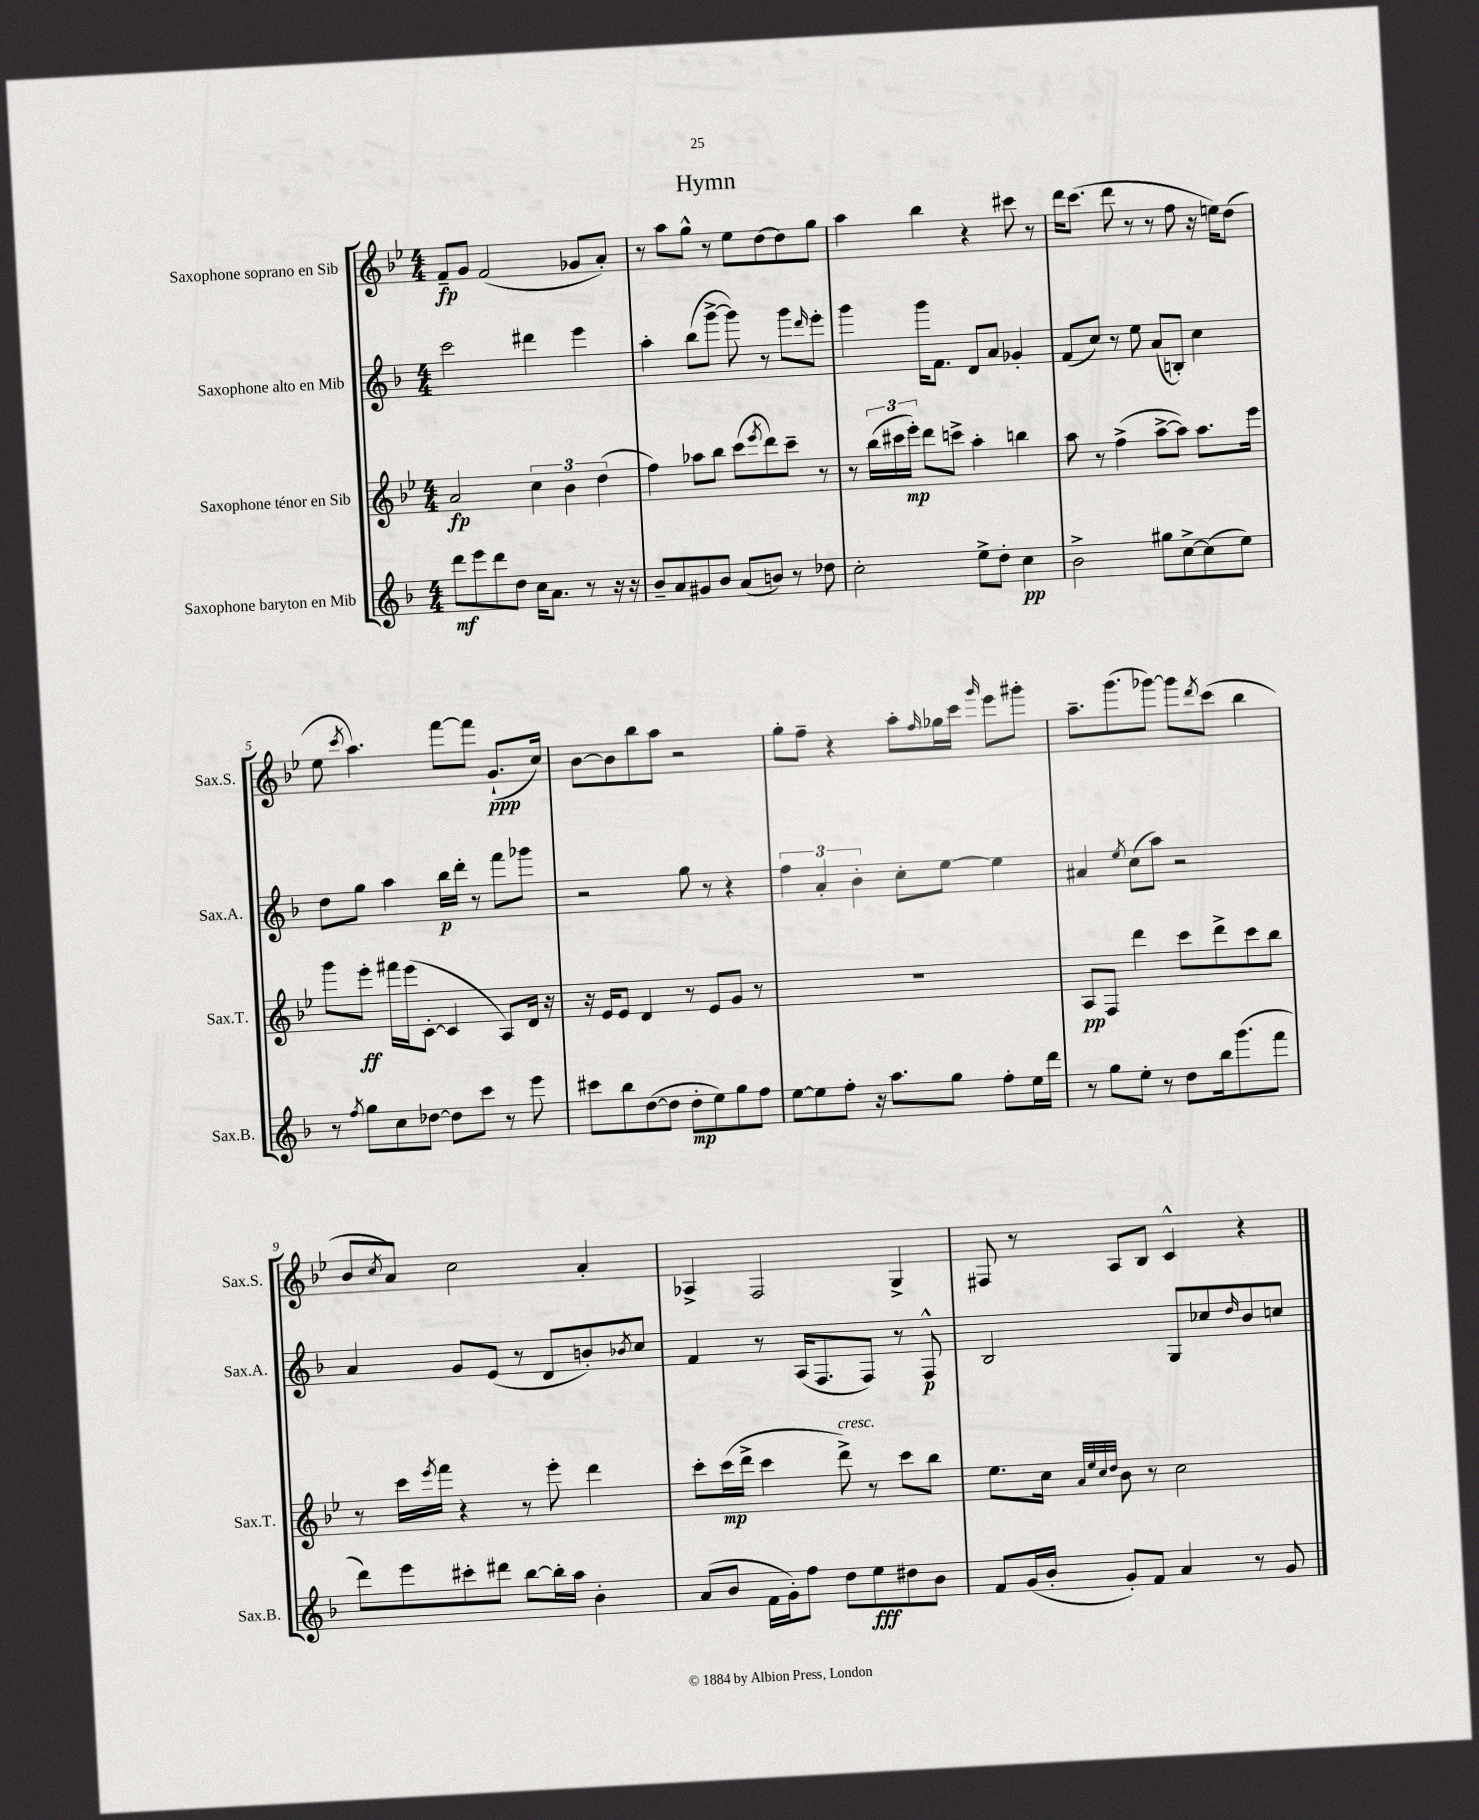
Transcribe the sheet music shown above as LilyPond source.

\header { title = "Hymn" }
<<
\new StaffGroup <<
\new Staff = "s0" \with { instrumentName = "Saxophone soprano en Sib" shortInstrumentName = "Sax.S." } {
    \clef treble \key bes \major \numericTimeSignature \time 4/4
    f'8--\fp g'8 f'2( ges'8 a'8-.) |
    r8 a''8 g''8-^ r8 ees''8 d''8~ d''8 g''8 |
    a''4 bes''4 r4 cis'''8 r8 |
    d'''16 c'''8.( d'''8 r8 r8 f''8 r16 e''16) d''8( |
    ees''8 \acciaccatura { c'''8 } a''4.) f'''8~ f'''8 g'8.-!\ppp( c''16) |
    bes'8~ bes'8 bes''8 a''8 r2 |
    g''8-. f''8-- r4 a''8-. \grace { f''16 } ges''16 c'''16 \grace { g'''16 } ees'''8 gis'''8-. |
    a''8.-- g'''8.( ges'''8~) ges'''8 \acciaccatura { d'''8 } c'''8( bes''4 |
    bes'8 \acciaccatura { c''8 } a'8) c''2 a'4-. |
    aes4-> f2 g4-> |
    fis8 r8 a8 bes8 c'4-^ r4 \bar "|." |
}
\new Staff = "s1" \with { instrumentName = "Saxophone alto en Mib" shortInstrumentName = "Sax.A." } {
    \clef treble \key f \major \numericTimeSignature \time 4/4
    c'''2 dis'''4 e'''4 |
    a''4-. bes''8( g'''8~-> g'''8) r8 g'''8 \grace { d'''16 } e'''8-. |
    g'''4 g'''16 f'8. d'8 a'8 ges'4-. |
    f'8( c''8) r8 e''8 a'8( b8-.) c''4 |
    d''8 g''8 a''4 bes''16\p d'''16-. r8 f'''8 ges'''8 |
    r2 g''8 r8 r4 |
    \tuplet 3/2 { f''4 a'4-. bes'4-. } c''8-. e''8~ e''4 |
    ais'4 \acciaccatura { e''8 } c''8( a''8) r2 |
    a'4 g'8 e'8( r8 d'8 b'8-.) \acciaccatura { bes'8 } c''8 |
    f'4 r8 a16( f8. f8) r8 f8-^\p |
    bes2 g8 ces''8 \grace { d''16 } bes'8 c''8 \bar "|." |
}
\new Staff = "s2" \with { instrumentName = "Saxophone ténor en Sib" shortInstrumentName = "Sax.T." } {
    \clef treble \key bes \major \numericTimeSignature \time 4/4
    a'2\fp \tuplet 3/2 { c''4 bes'4 d''4( } |
    f''4) aes''8 bes''8 c'''8( \acciaccatura { ees'''8 } d'''8) c'''8-- r8 |
    r8 \tuplet 3/2 { bes''16( cis'''16 ees'''16-.\mp) } d'''8 c'''8-> a''4-. b''4 |
    a''8 r8 f''4->( a''8~-> a''8) a''8. ees'''16 |
    g'''8 ees'''8-.\ff fis'''16 ees'''16( c'8~-. c'4 a8) d'16 r16 |
    r16 ees'16 ees'8 d'4 r8 ees'8 g'8 r8 |
    R1 |
    a8\pp f8 d'''4 c'''8 d'''8-> c'''8 bes''8 |
    r8 c'''16 \acciaccatura { ees'''8 } f'''16 r4 r8 ees'''8-. d'''4 |
    c'''8-. c'''16\mp( d'''16-> c'''4 d'''8->^\markup { \italic "cresc." }) r8 c'''8 bes''8 |
    ees''8. c''16 \grace { a'32 ees''32 c''32 d''32 } bes'8 r8 c''2 \bar "|." |
}
\new Staff = "s3" \with { instrumentName = "Saxophone baryton en Mib" shortInstrumentName = "Sax.B." } {
    \clef treble \key f \major \numericTimeSignature \time 4/4
    d'''8\mf e'''8 d'''8 d''8 c''16 a'8. r8 r16 r16 |
    bes'8-- a'8 gis'8 bes'8 a'8( b'8) r8 des''8 |
    c''2-. e''8-> d''8-. c''4\pp |
    bes'2-> gis''8 c''8~-> c''8( e''8) |
    r8 \acciaccatura { f''8 } g''8 c''8 des''8~ des''8 c'''8 r8 e'''8 |
    cis'''8 bes''8 d''8~( d''8 d''8-.\mp e''8) g''8 f''8 |
    e''8~ e''8 f''8-. r16 a''8. g''8 f''8-. e''16 d'''16 |
    r8 g''8 e''8-. r8 d''8 bes''16 g'''8.( f'''8 |
    d'''8) e'''8 cis'''8-. dis'''8 bes''8~ bes''16-. a''16 bes'4-. |
    a'8( bes'8 f'16 g'16-.) f''8 d''8 e''8\fff dis''8 bes'8 |
    f'8 g'16( bes'16-. g'8-.) f'8 a'4 r8 g'8 \bar "|." |
}
>>
>>
